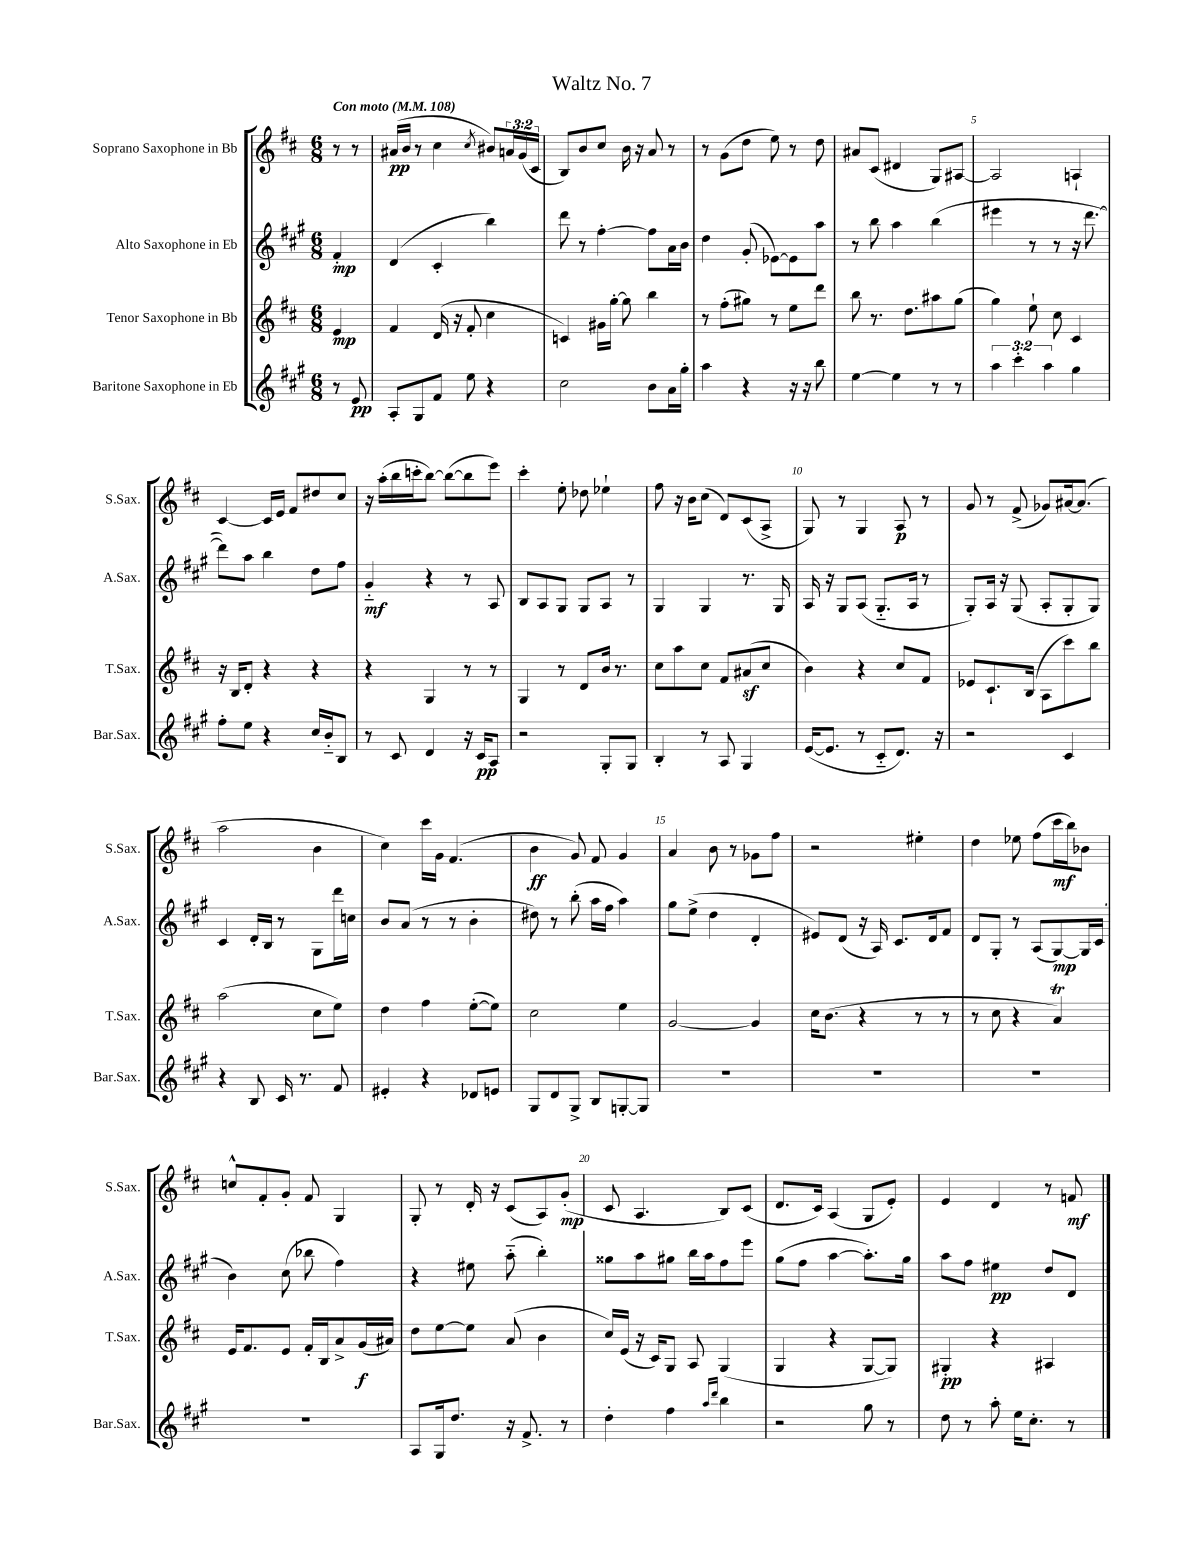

**kern	**dynam	**kern	**dynam	**kern	**dynam	**kern	**dynam
*part4	*part4	*part3	*part3	*part2	*part2	*part1	*part1
*staff4	*staff4	*staff3	*staff3	*staff2	*staff2	*staff1	*staff1
*I"Baritone Saxophone in Eb	*	*I"Tenor Saxophone in Bb	*	*I"Alto Saxophone in Eb	*	*I"Soprano Saxophone in Bb	*
*I'Bar.Sax.	*	*I'T.Sax.	*	*I'A.Sax.	*	*I'S.Sax.	*
*clefG2	*	*clefG2	*	*clefG2	*	*clefG2	*
*k[f#c#g#]	*	*k[f#c#]	*	*k[f#c#g#]	*	*k[f#c#]	*
*M6/8	*	*M6/8	*	*M6/8	*	*M6/8	*
*MM108	*	*MM108	*	*MM108	*	*MM108	*
=	=	=	=	=	=	=	=
!	!	!	!	!	!	!LO:TX:a:B:t=Con moto	!
8r	.	4e/	mp	4f#'/	mp	8r	.
8e/	pp	.	.	.	.	8r	.
=1	=1	=1	=1	=1	=1	=1	=1
8A'/L	.	4f#/	.	(4d/	.	(16a#X/LL	pp
.	.	.	.	.	.	16b/JJ	.
8G#/	.	.	.	.	.	8r	.
8f#/J	.	(16d/	.	4c#'/	.	4cc#\	.
.	.	16r	.	.	.	.	.
8ee\	.	8f#'/	.	.	.	.	.
.	.	.	.	.	.	8qcc#/	.
4r	.	4cc#\	.	4bb\)	.	8b#X/L)	.
.	.	.	.	.	.	24an/L	.
.	.	.	.	.	.	(24g/	.
.	.	.	.	.	.	24c#/JJ	.
=2	=2	=2	=2	=2	=2	=2	=2
2cc#\	.	4cn/)	.	8ddd\	.	8B/L)	.
.	.	.	.	8r	.	8b/	.
.	.	16g#X\LL	.	[4ff#'\	.	8cc#/J	.
.	.	[16gg'\JJ	.	.	.	.	.
.	.	8gg\]	.	.	.	16b\	.
.	.	.	.	.	.	16r	.
8b\L	.	4bb\	.	8ff#\L]	.	8a/	.
16a\L	.	.	.	16a\L	.	8r	.
16gg#'\JJ	.	.	.	16b\JJ	.	.	.
=3	=3	=3	=3	=3	=3	=3	=3
4aa\	.	8r	.	4dd\	.	8r	.
.	.	(8ff#'\L	.	.	.	(8g\L	.
4r	.	8gg#X\J)	.	(8g#'/	.	8dd\J	.
.	.	8r	.	[8e-X\L)	.	8ee\)	.
16r	.	8ee\L	.	8e-\]	.	8r	.
16r	.	.	.	.	.	.	.
8bb\	.	8ddd\J	.	8aa\J	.	8dd\	.
=4	=4	=4	=4	=4	=4	=4	=4
[4ee\	.	8bb\	.	8r	.	8a#X/L	.
.	.	8.r	.	8bb\	.	(8c#/J	.
4ee\]	.	.	.	4aa\	.	4d#X/	.
.	.	8.dd\L	.	.	.	.	.
8r	.	8aa#X\	.	(4bb\	.	8G/L)	.
8r	.	(8gg\J	.	.	.	[8A#X/J	.
=5	=5	=5	=5	=5	=5	=5	=5
6aa\	.	4gg\)	.	4eee#X\	.	2A#/]	.
6ccc#'\	.	.	.	.	.	.	.
.	.	8ee`\	.	8r	.	.	.
6aa\	.	.	.	.	.	.	.
.	.	8cc#\	.	8r	.	.	.
4gg#\	.	4c#/	.	16r	.	4An`/	.
.	.	.	.	[8.ddd\	.	.	.
!!LO:LB:g=z
=6	=6	=6	=6	=6	=6	=6	=6
8ff#'\L	.	16r	.	8ddd\L])	.	[4c#/	.
.	.	16B/KL	.	.	.	.	.
8ee\J	.	8d'/J	.	8aa\J	.	.	.
4r	.	4r	.	4bb\	.	16c#/LL]	.
.	.	.	.	.	.	16e/JJ	.
.	.	.	.	.	.	8f#/L	.
16cc#/LL	.	4r	.	8dd\L	.	8dd#X/	.
16b/J	.	.	.	.	.	.	.
8B/J	.	.	.	8ff#\J	.	8cc#/J	.
=7	=7	=7	=7	=7	=7	=7	=7
8r	.	4r	.	4g#/	mf	16r	.
.	.	.	.	.	.	(16aa'\LL	.
8c#/	.	.	.	.	.	16bb\	.
.	.	.	.	.	.	16cccn'\J	.
4d/	.	4G/	.	4r	.	[8bb\J)	.
.	.	.	.	.	.	(8bb\L_	.
16r	.	8r	.	8r	.	8bb\]	.
16c#/KL	pp	.	.	.	.	.	.
8A/J	.	8r	.	8A/	.	8eee\J)	.
=8	=8	=8	=8	=8	=8	=8	=8
2r	.	4G/	.	8B/L	.	4ccc#'\	.
.	.	.	.	8A/	.	.	.
.	.	8r	.	8G#/J	.	8ee'\	.
.	.	8d/L	.	8G#/L	.	8dd-X\	.
8G#'/L	.	16b/Jk	.	8A/J	.	4ee-X`\	.
.	.	8.r	.	.	.	.	.
8G#/J	.	.	.	8r	.	.	.
=9	=9	=9	=9	=9	=9	=9	=9
4B'/	.	8cc#\L	.	4G#/	.	8ff#\	.
.	.	8aa\	.	.	.	16r	.
.	.	.	.	.	.	16b\KL	.
8r	.	8cc#\J	.	4G#/	.	(8cc#\J	.
8A/	.	8f#/L	.	.	.	8d/L)	.
4G#/	.	(8a#Xz/	.	8.r	.	(8c#/	.
.	.	8cc#/J	.	.	.	8A^/J	.
.	.	.	.	16G#/	.	.	.
=10	=10	=10	=10	=10	=10	=10	=10
([16e/KL	.	4b\)	.	16A/	.	8G/)	.
8.e/J]	.	.	.	16r	.	.	.
.	.	.	.	8G#/L	.	8r	.
8r	.	4r	.	(8A/J	.	4G/	.
8c#/L	.	.	.	8.G#/L	.	.	.
8.d/J)	.	8cc#/L	.	.	.	8A/	p
.	.	.	.	16A/Jk	.	.	.
.	.	8f#/J	.	8r	.	8r	.
16r	.	.	.	.	.	.	.
=11	=11	=11	=11	=11	=11	=11	=11
2r	.	8e-X/L	.	8G#'/L)	.	8g/	.
.	.	8.c#`/	.	16A/Jk	.	8r	.
.	.	.	.	16r	.	.	.
.	.	.	.	(8G#/	.	(8f#^/	.
.	.	(16B/Jk	.	.	.	.	.
.	.	8A\L	.	8A'/L	.	8g-X/L)	.
4c#/	.	8ccc#\)	.	8G#'/	.	[16a#X/k	.
.	.	.	.	.	.	(8.a#/J]	.
.	.	8bb\J	.	8G#/J)	.	.	.
!!LO:LB:g=z
=12	=12	=12	=12	=12	=12	=12	=12
4r	.	(2aa\	.	4c#/	.	2aa\	.
8B/	.	.	.	16d'/LL	.	.	.
.	.	.	.	16B/JJ	.	.	.
16c#/	.	.	.	8r	.	.	.
8.r	.	.	.	.	.	.	.
.	.	8cc#\L	.	8G#\L	.	4b\	.
8f#/	.	8ee\J)	.	16ddd\L	.	.	.
.	.	.	.	16ccn\JJ	.	.	.
=13	=13	=13	=13	=13	=13	=13	=13
4e#X'/	.	4dd\	.	8b/L	.	4cc#\)	.
.	.	.	.	(8a/J	.	.	.
4r	.	4ff#\	.	8r	.	16ccc#\LL	.
.	.	.	.	.	.	16g\JJ	.
.	.	.	.	8r	.	(4.f#/	.
8d-X/L	.	([8ee'\L	.	4b'\	.	.	.
8en/J	.	8ee\J])	.	.	.	.	.
=14	=14	=14	=14	=14	=14	=14	=14
8G#/L	.	2cc#\	.	8dd#X\)	.	4b\	ff
8d/	.	.	.	8r	.	.	.
8G#^/J	.	.	.	(8bb'\	.	8g/)	.
8B/L	.	.	.	16aa\LL	.	8f#/	.
.	.	.	.	16ff#\JJ	.	.	.
[8Gn'/	.	4ee\	.	4aa\)	.	4g/	.
8G/J]	.	.	.	.	.	.	.
=15	=15	=15	=15	=15	=15	=15	=15
2.r	.	[2g/	.	8gg#\L	.	4a/	.
.	.	.	.	(8ee^\J	.	.	.
.	.	.	.	4dd\	.	8b\	.
.	.	.	.	.	.	8r	.
.	.	4g/]	.	4d'/	.	8g-X\L	.
.	.	.	.	.	.	8ff#\J	.
=16	=16	=16	=16	=16	=16	=16	=16
2.r	.	16cc#\KL	.	8e#X/L)	.	2r	.
.	.	(8.b\J	.	.	.	.	.
.	.	.	.	(8d/J	.	.	.
.	.	4r	.	16r	.	.	.
.	.	.	.	16A/)	.	.	.
.	.	.	.	8.c#/L	.	.	.
.	.	8r	.	.	.	4ee#X'\	.
.	.	.	.	16d/k	.	.	.
.	.	8r	.	8f#/J	.	.	.
=17	=17	=17	=17	=17	=17	=17	=17
2.r	.	8r	.	8d/L	.	4dd\	.
.	.	8cc#\	.	8G#'/J	.	.	.
.	.	4r	.	8r	.	8ee-X\	.
.	.	.	.	(8A/L	.	(8ff#\L	.
.	.	4aT/)	.	[8G#/)	mp	16ccc#\L	mf
.	.	.	.	.	.	16bb\J)	.
.	.	.	.	16G#/L]	.	8b-X\J	.
.	.	.	.	(16c#/JJ	.	.	.
!!LO:LB:g=z
=18	=18	=18	=18	=18	=18	=18	=18
2.r	.	16e/KL	.	4b\)	.	8ccn^^/L	.
.	.	8.f#/	.	.	.	.	.
.	.	.	.	.	.	8f#'/	.
.	.	8e/J	.	(8cc#\	.	8g'/J	.
.	.	16f#'/LL	.	8bb-X\	.	8f#/	.
.	.	16B/J	.	.	.	.	.
.	.	8a^/	.	4ff#\)	.	4G/	.
.	.	(16g/L	f	.	.	.	.
.	.	16a#X/JJ)	.	.	.	.	.
=19	=19	=19	=19	=19	=19	=19	=19
8A/L	.	8dd\L	.	4r	.	8G'/	.
16G#/k	.	[8ee\	.	.	.	8r	.
8.dd/J	.	.	.	.	.	.	.
.	.	8ee\J]	.	8ee#X\	.	16d'/	.
.	.	.	.	.	.	16r	.
16r	.	(8a/	.	(8aa\	.	(8c#/L	.
8.f#^/	.	.	.	.	.	.	.
.	.	4b\	.	4bb'\)	.	8A/)	.
8r	.	.	.	.	.	(8g'/J	mp
=20	=20	=20	=20	=20	=20	=20	=20
4dd'\	.	16cc#/LL)	.	8gg##X\L	.	8c#/	.
.	.	(16e/JJ	.	.	.	.	.
.	.	16r	.	8aa\	.	4.A/	.
.	.	16c#/KL)	.	.	.	.	.
4ff#\	.	8G/J	.	8gg#X\J	.	.	.
.	.	8A/	.	16bb\LL	.	.	.
.	.	.	.	16aa\J	.	.	.
16qqaa/LL	.	.	.	.	.	.	.
16qqddd/JJ	.	.	.	.	.	.	.
4bb\	.	(4G/	.	8ff#\	.	8B/L)	.
.	.	.	.	8eee\J	.	(8c#/J	.
=21	=21	=21	=21	=21	=21	=21	=21
2r	.	4G/	.	(8gg#\L	.	8.d/L	.
.	.	.	.	8ff#\J	.	.	.
.	.	.	.	.	.	16c#/Jk)	.
.	.	4r	.	[4aa\	.	(4A/	.
8gg#\	.	[8G/L	.	8.aa'\L])	.	8G/L	.
8r	.	8G/J])	.	.	.	8e'/J)	.
.	.	.	.	16gg#\Jk	.	.	.
=22	=22	=22	=22	=22	=22	=22	=22
8dd\	.	4G#X'/	pp	8aa\L	.	4e/	.
8r	.	.	.	8ff#\J	.	.	.
8aa'\	.	4r	.	4ee#X\	pp	4d/	.
16ee\KL	.	.	.	.	.	.	.
8.cc#'\J	.	.	.	.	.	.	.
.	.	4A#X/	.	8dd/L	.	8r	.
8r	.	.	.	8d/J	.	8fn/	mf
==	==	==	==	==	==	==	==
*-	*-	*-	*-	*-	*-	*-	*-
